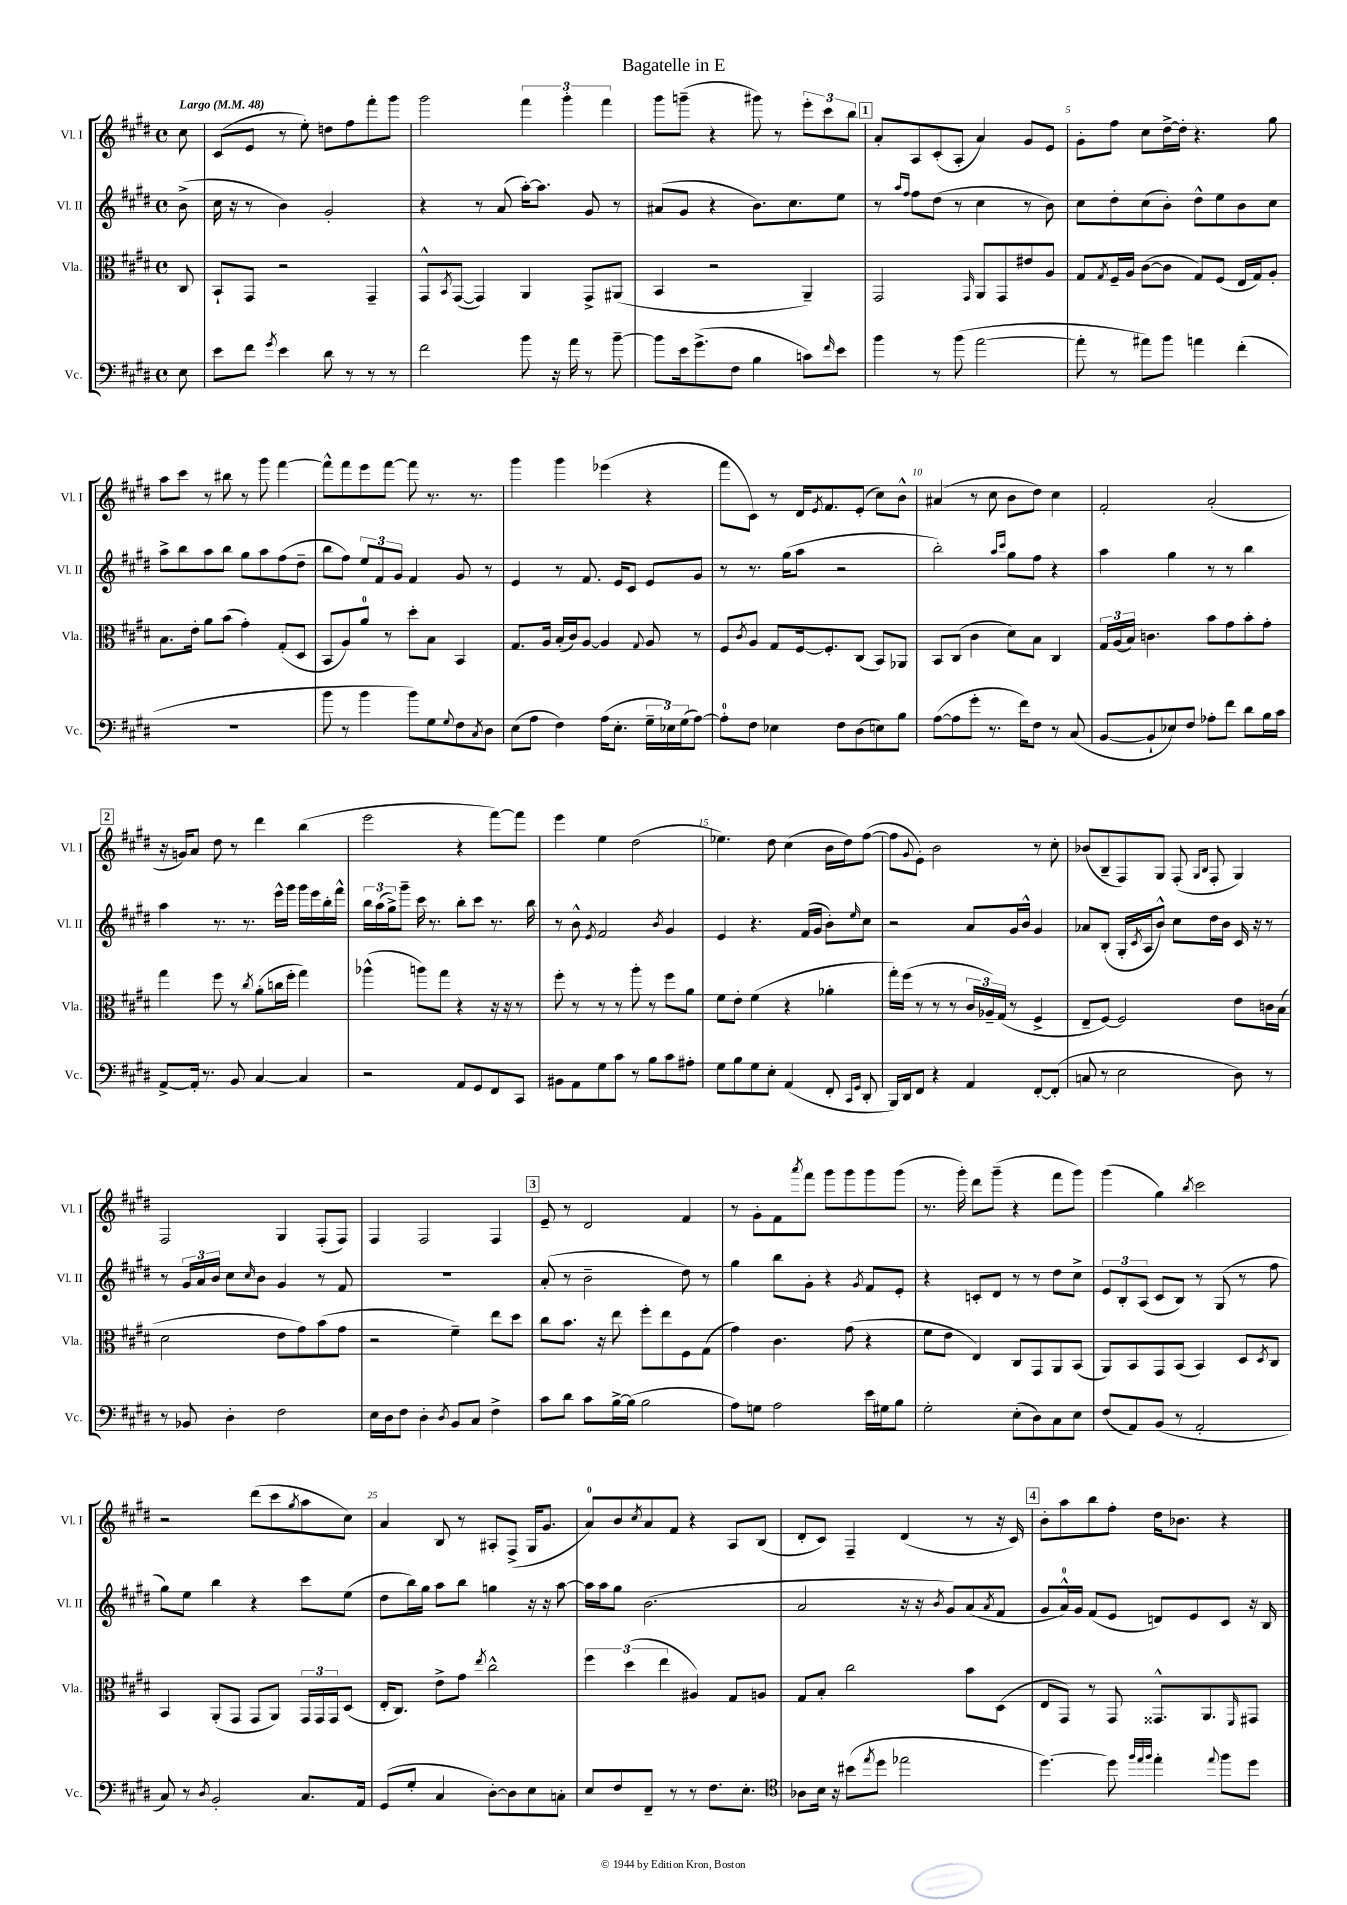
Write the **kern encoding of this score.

**kern	**kern	**kern	**kern
*part4	*part3	*part2	*part1
*staff4	*staff3	*staff2	*staff1
*I"Vc.	*I"Vla.	*I"Vl. II	*I"Vl. I
*I'Vc.	*I'Vla.	*I'Vl. II	*I'Vl. I
*clefF4	*clefC3	*clefG2	*clefG2
*k[f#c#g#d#]	*k[f#c#g#d#]	*k[f#c#g#d#]	*k[f#c#g#d#]
*M4/4	*M4/4	*M4/4	*M4/4
*met(c)	*met(c)	*met(c)	*met(c)
*MM48	*MM48	*MM48	*MM48
=	=	=	=
!	!	!	!LO:TX:a:B:t=Largo
8E\	8C#/	(8b^\	8cc#\
=1	=1	=1	=1
8e\L	8BB`/L	16cc#\	(8c#/L
.	.	16r	.
8f#\J	8GG#/J	8r	8e/J
8qg#/	.	.	.
4e\	2r	4b\)	8r
.	.	.	8ee'\)
8d#\	.	2g#'/	8ddn\L
8r	.	.	8ff#\
8r	4GG#~/	.	8fff#'\
8r	.	.	8ggg#\J
=2	=2	=2	=2
2f#\	8GG#^^/L	4r	2ggg#\
.	8qBB/	.	.
.	([8GG#/J	.	.
.	4GG#/])	8r	.
.	.	(8a/	.
8b\	4AA/	[16aa'\KL)	6fff#\
.	.	8.aa\J]	.
16r	.	.	.
.	.	.	6ggg#'\
16a\	.	.	.
8r	8GG#^/L	8g#/	.
.	.	.	6fff#\
[8b~\	(8AA#X/J	8r	.
=3	=3	=3	=3
8b\L]	4BB/	(8a#X/L	8ggg#\L
16e\k	.	8g#/J	(8gggn~\J
(8.g#^\	.	.	.
.	2r	4r	4r
8F#\J	.	.	.
4B\	.	8.b\L)	8ggg#X\)
.	.	.	8r
.	.	8.cc#\	.
8cn\L)	4AA~/)	.	12eee'\L
.	.	.	12ccc#\
16qqf#/	.	.	.
8e\J	.	8ee\J	.
.	.	.	12bb\J
!!LO:REH:place=s1:t=1
=4	=4	=4	=4
4b\	2GG#/	8r	8a'/L
.	.	16qqaa/LL	.
.	.	16qqff#/JJ	.
.	.	8ff#\L	8A/
8r	.	(8dd#\J	(8c#'/
(8b\	.	8r	8A'/J
.	16qqGG#/	.	.
[2a\	8AA/L	4cc#\	4a/)
.	8GG#/	.	.
.	8e#X/	8r	8g#/L
.	8A/J	8b\)	8e/J
=5	=5	=5	=5
8a'\]	8G#/L	8cc#\L	8g#'\L
.	8qG#/	.	.
8r	16F#~/L	8dd#'\	8ff#\J
.	16A/JJ	.	.
8a#X\L)	([8c#\L	(8cc#\	8cc#\L
8b\J	8c#\J]	8b'\J)	[16dd#^\L
.	.	.	16dd#'\JJ]
4an\	8G#/L)	8dd#^^\L	4.r
.	(8F#/J	8ee\	.
(4f#'\	16E/LL	8b\	.
.	16G#/J)	.	.
.	8A'/J	8cc#\J	8gg#\
!!LO:LB:g=z
=6	=6	=6	=6
1r	8.B\L	8aa^\L	8aa\L
.	.	8bb\	8ccc#\J
.	16e'\Jk	.	.
.	8a\L	8aa\	8r
.	(8b\J	8bb\J	8bb#X\
.	4g#'\)	8gg#\L	8r
.	.	8aa\	8ggg#\
.	(8G#'/L	(8ff#\	[4fff#\
.	8D#/J	8dd#~\J	.
=7	=7	=7	=7
8b\	8BB/L	8bb\L	8fff#^^\L]
8r	8A/)	8ff#\J)	8fff#\
4b\	8a/J	12ee/L	8eee\
.	.	12f#/	.
.	8r	.	[8fff#\J
.	.	12g#/J	.
8b\L)	8dd#'\L	4f#/	8fff#\]
8G#\	8B\J	.	8.r
8qqG#/	.	.	.
8F#\	4BB/	8g#/	.
.	.	.	8.r
8qC#/	.	.	.
8D#\J	.	8r	.
=8	=8	=8	=8
(8E\L	8.G#/L	4e/	4ggg#\
8A\J	.	.	.
.	16A/Jk	.	.
4F#\)	(16B'/LL	8r	4ggg#\
.	16c#/J)	.	.
.	[8A/J	8.f#/	.
(16A\KL	4A/]	.	(4eee-X\
8.E'\J	.	16e/KL	.
.	.	8c#/J	.
.	8qqG#/	.	.
24G#~\LL	8A/	8e/L	4r
24E-X\)	.	.	.
(24G#\J	.	.	.
[8A\J)	8r	8g#/J	.
=9	=9	=9	=9
8A'\L]	8F#/L	8r	8fff#\L
.	8qc#/	.	.
8F#\J	8A/J	8.r	8c#\J)
4E-X\	8G#/L	.	8r
.	.	(16gg#\KL	.
.	[16F#/k	8aa\J	16d#/KL
.	.	.	8qe/
.	8.F#'/]	.	8.f#/
8F#\L	.	2r	.
(8D#\	(8C#/J	.	(8e'/J
8En\)	8BB/L)	.	8cc#\L)
8B\J	8AA-X/J	.	8b^^\J
=10	=10	=10	=10
([8A\L	8BB/L	2bb'\)	(4a#X/
8A\]	(8C#/J	.	.
8g#'\J	4c#\	.	8r
8.r	.	.	8cc#\
.	.	16qqaa/LL	.
.	.	16qqccc#/JJ	.
.	8d#\L)	8gg#\L	8b\L
16f#\KL)	.	.	.
8F#\J	8B\J	8ff#\J	8dd#\J)
8r	4C#/	4r	4cc#\
(8C#/	.	.	.
=11	=11	=11	=11
[8BB/L	24G#/LL	4aa\	2f#'/
.	(24A/	.	.
.	24B/JJ)	.	.
8BB`/]	4.cn\	.	.
8E-X/)	.	4gg#\	.
8F#/J	.	.	.
8A-X'\L	8b\L	8r	(2a'/
8f#\J	8g#\	8r	.
8d#\L	8b'\	4bb\	.
16B\L	8g#'\J	.	.
16c#\JJ	.	.	.
!!LO:LB:g=z
!!LO:REH:place=s1:t=2
=12	=12	=12	=12
[8AA^/L	4gg#\	4aa\	16r
.	.	.	16gn/KL)
16AA'/Jk]	.	.	8a/J
8.r	.	.	.
.	8ff#\	8.r	8dd#\
8BB/	8r	.	8r
.	.	8.r	.
.	8qcc#/	.	.
[4C#/	(8a'\L	.	4ddd#\
.	16ccn\L	16eee^^\LL	.
.	16ff#'\JJ	16ggg#\JJ	.
4C#/]	4gg#\)	16ggg#\LL	(4bb\
.	.	16eee\	.
.	.	16bb'\	.
.	.	16fff#^^\JJ	.
=13	=13	=13	=13
2r	(4aa-X^^\	24bb\LL	2eee\
.	.	(24aa\	.
.	.	24gg#^\J)	.
.	.	8ggg#~\J	.
.	8aan\L)	16ccc#\	.
.	.	8.r	.
.	8gg#\J	.	.
8AA/L	4r	8bb'\L	4r
8GG#/	.	8ccc#\J	.
8FF#/	16r	8.r	[8fff#\L)
.	16r	.	.
8CC#/J	8r	.	8fff#\J]
.	.	16bb\	.
=14	=14	=14	=14
8BB#X\L	8ff#'\	8r	4eee\
8AA\	8r	8b^^\	.
.	.	8qe/	.
8G#\	8r	2f#/	4ee\
8c#\J	8r	.	.
8r	8aa'\	.	(2dd#\
8B\L	8r	.	.
.	.	8qb/	.
8c#\	8ff#\L	4g#/	.
8A#X'\J	8a\J	.	.
=15	=15	=15	=15
8G#\L	8f#\L	4e/	4.ee-X\)
8B\	8e'\J	.	.
8G#\	(4f#\	4.r	.
8E'\J	.	.	8dd#\
(4AA/	4r	.	(4cc#\
.	.	(16f#/LL	.
.	.	16g#/JJ	.
8FF#'/	4a-X'\	8b'\L)	16b\LL
.	.	.	16dd#\J)
16qqCC#/LL	.	.	.
16qqGG#/JJ	.	16qqee/	.
8DD#'/	.	8cc#\J	([8ff#\J
=16	=16	=16	=16
16BBB/LL)	16gg#'\LL)	2r	8ff#\L]
16DD#/J	(16ff#\JJ	.	.
.	.	.	8qqg#/
8FF#/J	8r	.	8e'\J)
4r	8r	.	2b\
.	8r	.	.
4AA/	24c#/LL	8a/L	.
.	24A-X~/)	.	.
.	(24G#/JJ	.	.
.	8r	16g#/L	.
.	.	16b^^/JJ	.
[8FF#'/L	4F#^/	4g#/	8r
(8FF#'/J]	.	.	8cc#'\
=17	=17	=17	=17
8Cn/	8E~/L	8a-X/L	(8b-X/L
8r	[8F#/J)	(8B'/J	8B~/
2E\	2F#/]	16G#'/LL	8F#/)
.	.	8qc#/	.
.	.	16A/J	.
.	.	8b^^/J)	8G#/J
.	.	8cc#\L	(8F#'/
.	.	.	16qqG#/LL
.	.	.	16qqB/JJ
.	.	16dd#\L	8F#'/
.	.	16b\JJ	.
8D#\)	8e\L	16c#/	4G#/)
.	.	16r	.
8r	16cn\L	8r	.
.	(16B\JJ	.	.
!!LO:LB:g=z
=18	=18	=18	=18
8r	2d#\	8r	2F#/
8BB-X/	.	24g#/LL	.
.	.	24a/	.
.	.	24b/JJ	.
4D#'\	.	8cc#\L	.
.	.	16qqcc#/	.
.	.	8b\J	.
2F#\	8e\L	4g#/	4G#/
.	8g#\)	.	.
.	(8b\	8r	(8F#'/L
.	8g#\J	8f#/	8F#/J)
=19	=19	=19	=19
16E\LL	2r	1r	4F#/
16D#\J	.	.	.
8F#\J	.	.	.
4D#'\	.	.	2F#/
8qD#/	.	.	.
8BB/L	4f#~\)	.	.
8C#/J	.	.	.
4F#^\	8ee\L	.	4F#/
.	8dd#\J	.	.
!!LO:REH:place=s1:t=3
=20	=20	=20	=20
8c#\L	8cc#\L	(8a'/	8e~/
8d#\J	8.b\J	8r	8r
8c#\L	.	2b~\	2d#/
.	16r	.	.
[16B^\L	8ee\	.	.
(16B\JJ]	.	.	.
2B\	8ff#'\L	.	.
.	8ee\	.	.
.	8F#\	8dd#\)	4f#/
.	(8G#\J	8r	.
=21	=21	=21	=21
8A\L)	4g#\)	4gg#\	8r
8Gn\J	.	.	8g#'\L
2A\	4.c#\	8bb\L	8f#\
.	.	.	8qaaa/
.	.	8g#'\J	8fff#\J
.	.	4r	8ggg#\L
.	(8g#\	.	8ggg#\
.	.	8qg#/	.
16e\LL	4r	8f#/L	8ggg#\
16G#X\J	.	.	.
8B\J	.	8e'/J	(8ggg#\J
=22	=22	=22	=22
2G#'\	8f#\L	4r	8.r
.	8e\J	.	.
.	.	.	16ggg#'\)
.	4E/)	8cn'/L	8ddd#\L
.	.	8d#/J	(8ggg#~\J
(8E'\L	8C#/L	8r	4r
8D#\)	8GG#/	8r	.
8C#\	8AA/	8dd#\L	8fff#\L
8E\J	(8BB/J	8cc#^\J	8ggg#\J)
=23	=23	=23	=23
(8F#/L	8AA/L)	12e/L	(4ggg#\
.	.	12B'/	.
8AA/)	8BB/	.	.
.	.	(12A/J	.
(8BB/J	8GG#/	8c#/L	4gg#\)
8r	(8BB/J	8B/J)	.
.	.	.	8qbb/
2AA'/	4BB/)	8r	2ccc#\
.	.	(8G#/	.
.	8D#/L	8r	.
.	8qD#/	.	.
.	8C#/J	8ff#\	.
!!LO:LB:g=z
=24	=24	=24	=24
8C#/)	4BB/	8gg#\L)	2r
8r	.	8ee\J	.
8qD#/	.	.	.
2BB'/	(8AA'/L	4bb\	.
.	8GG#/J	.	.
.	8GG#/L	4r	(8ddd#\L
.	8AA/J)	.	8ccc#\
.	.	.	8qgg#/
8.C#/L	24GG#/LL	8ccc#\L	8aa\
.	24GG#/	.	.
.	24GG#/J	.	.
.	(8D#/J	(8ee\J	8cc#\J)
16AA/Jk	.	.	.
=25	=25	=25	=25
(8GG#/L	16E'/KL	8dd#\L	4a/
.	8.C#/J)	.	.
8G#'/J	.	16bb\L)	.
.	.	16gg#\JJ	.
4C#/	8e^\L	8aa\L	8B/
.	8g#\J	8bb\J	8r
.	8qee/	.	.
[8D#'\L)	2cc#^^\	4ggn\	8A#X'/L
8D#\]	.	.	(8F#^/J
8E\	.	16r	16G#/KL
.	.	16r	8.g#/J
8Cn'\J	.	[8aa\	.
=26	=26	=26	=26
8E/L	6ff#\	16aa\LL]	8a/L)
.	.	16aa\J	.
8F#/	.	8gg#\J	8b/
.	(6dd#\	.	.
.	.	.	8qcc#/
8FF#~/J	.	(2.b\	8a/
.	6ee\	.	.
8r	.	.	8f#/J
8r	4A#X/)	.	4r
8.F#\L	.	.	.
.	8G#/L	.	8A/L
8.E'\J	.	.	.
.	8An/J	.	(8B/J
=27	=27	=27	=27
*clefC4	*	*	*
8A-X\L	8G#/L	2a/	8d#'/L
16B\Jk	8B'/J	.	8c#/J)
16r	.	.	.
(8b#X\L	2cc#\	.	4F#~/
8qee/	.	.	.
8dd#\J	.	.	.
2ee-X\	.	16r	(4d#/
.	.	16r	.
.	.	8qb/	.
.	.	8g#/L)	.
.	8b\L	(8a/	8r
.	.	8qa/	.
.	(8D#\J	8f#/J	16r
.	.	.	16c#/)
!!LO:REH:place=s1:t=4
=28	=28	=28	=28
[4.dd#\)	8E/L	8g#/L	8b'\L
.	8GG#/J)	16a^^/L)	8aa\
.	.	16g#/JJ	.
.	8r	(8f#/L	8bb\
8dd#\]	8GG#/	8e/J	8ff#'\J
32qqff#/LLL	.	.	.
32qqee/	.	.	.
32qqff#/JJJ	.	.	.
4ee'\	8.GG##X^^/L	8dn/L)	16dd#\KL
.	.	.	8.b-X\J
.	.	8e/	.
.	8.AA/	.	.
8qqee/	.	.	.
8ff#\L	.	8c#/J	4r
.	16qqFF#/	.	.
8dd#\J	8GG#X/J	16r	.
.	.	16B/	.
==	==	==	==
*-	*-	*-	*-
